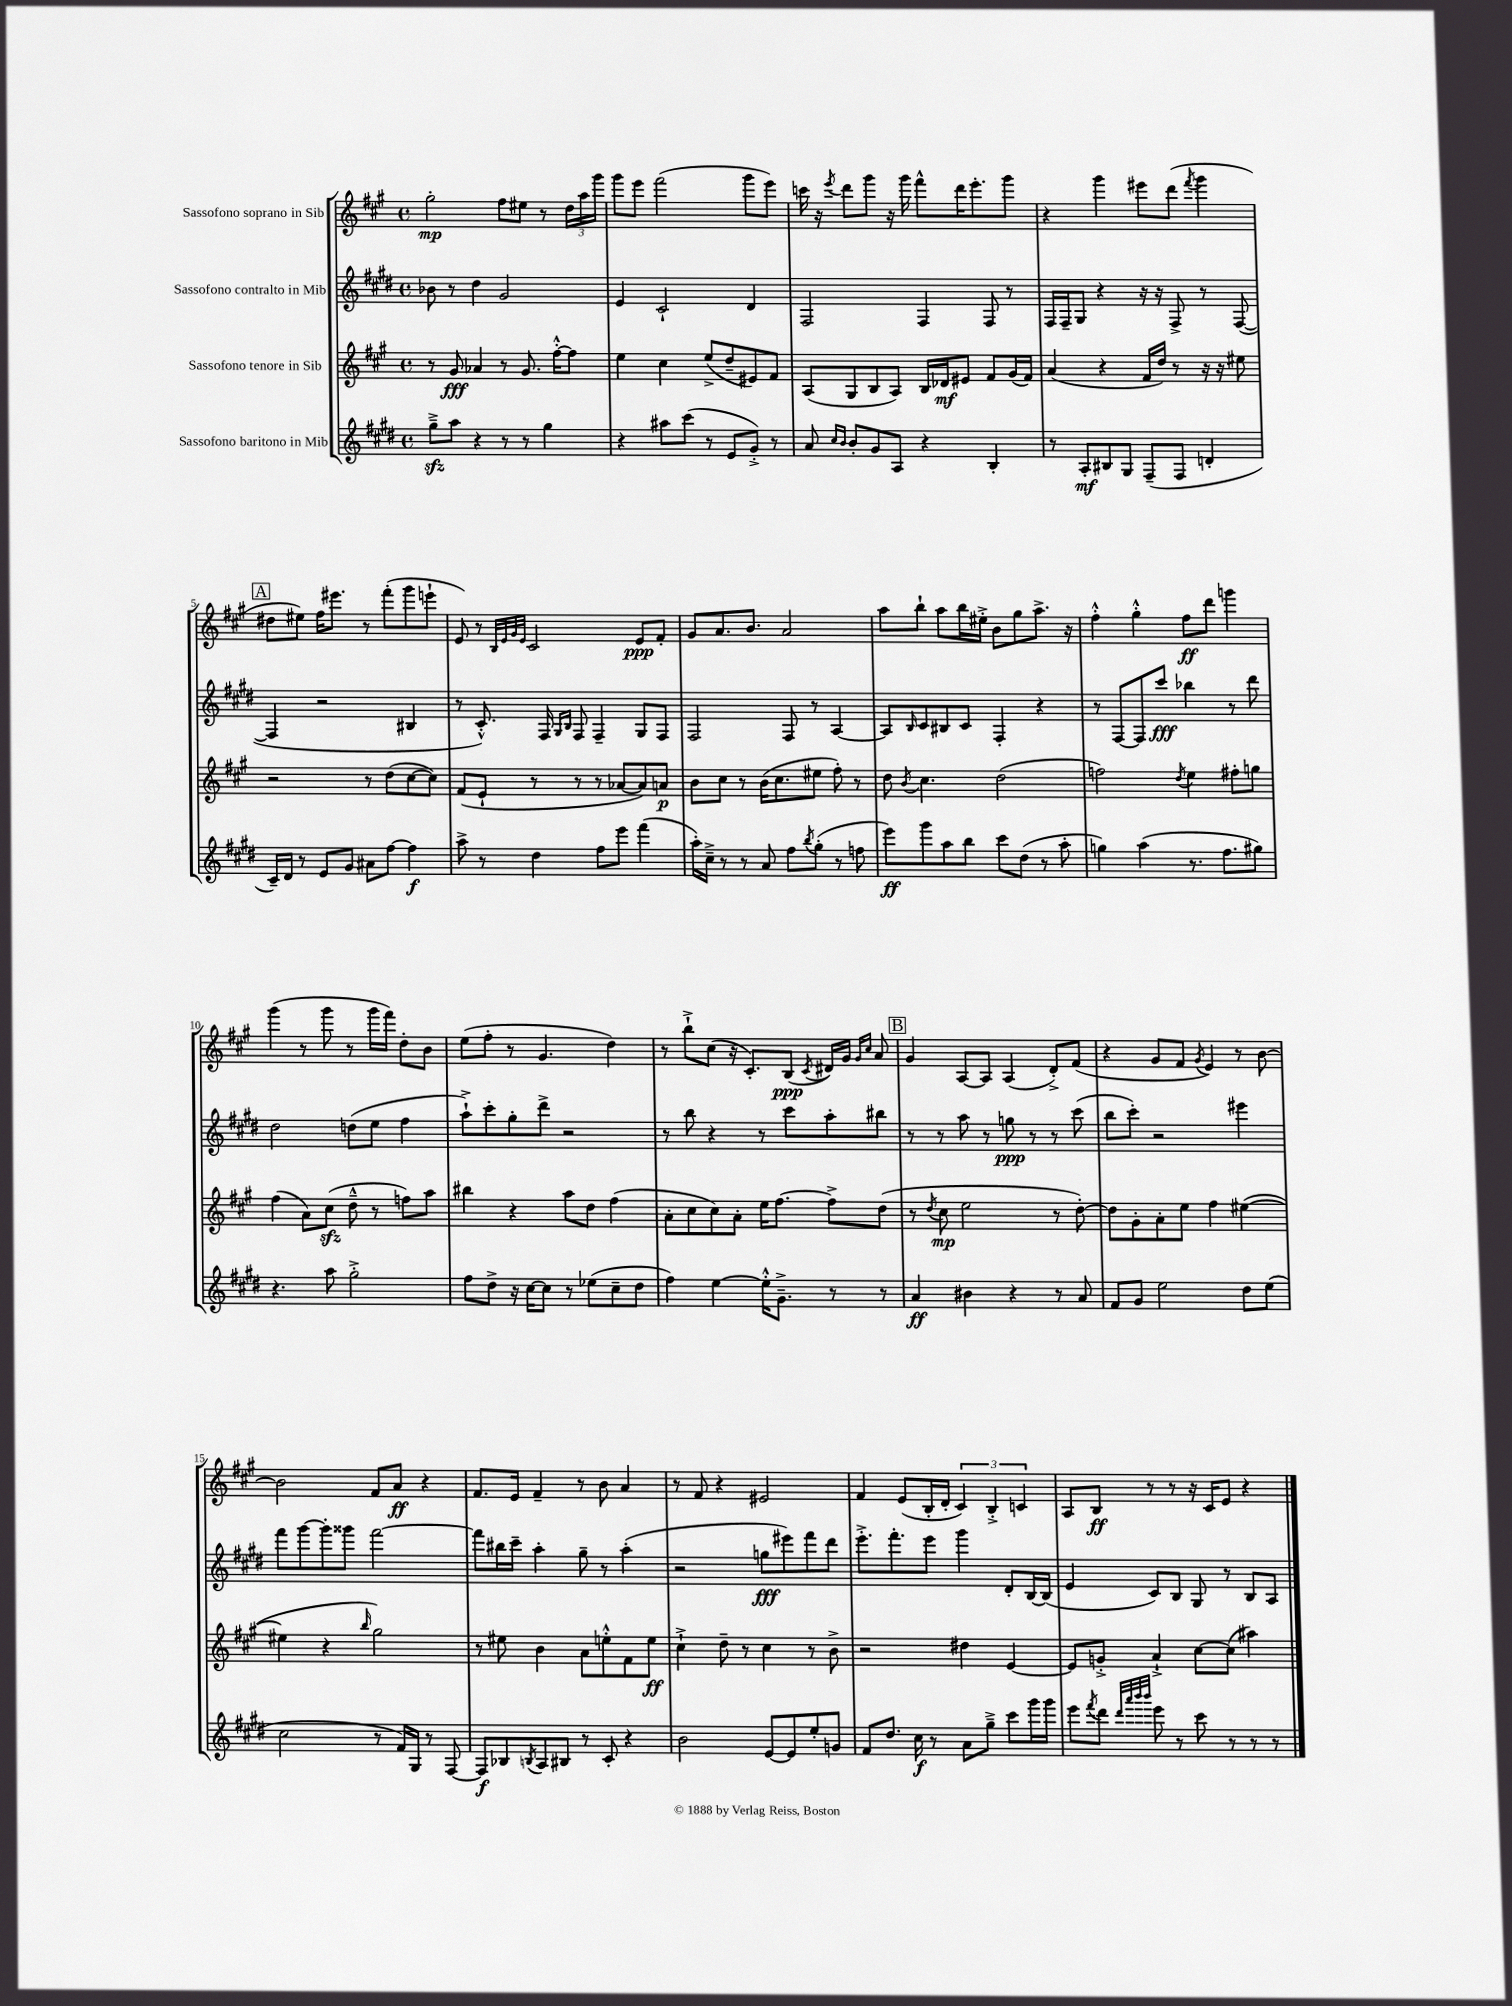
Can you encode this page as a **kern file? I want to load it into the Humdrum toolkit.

**kern	**kern	**kern	**kern
*staff4	*staff3	*staff2	*staff1
*clefG2	*clefG2	*clefG2	*clefG2
*k[f#c#g#d#]	*k[f#c#g#]	*k[f#c#g#d#]	*k[f#c#g#]
*M4/4	*M4/4	*M4/4	*M4/4
*met(c)	*met(c)	*met(c)	*met(c)
8gg#~^\L	8r	8b-\	2gg#'\
8aa\J	8g#/	8r	.
4r	4a-/	4dd#\	.
8r	8r	2g#/	8ff#\L
8r	8.g#/	.	8ee#\J
4gg#\	.	.	8r
.	[16ff#'^^\LK	.	.
.	8ff#\]J	.	24dd\LL
.	.	.	24aa\
.	.	.	24ggg#\JJ
=	=	=	=
4r	4ee\	4e/	8ggg#\L
.	.	.	8eee\J
8aa#\L	4cc#\	2c#`/	(2fff#\
(8ccc#\J	.	.	.
8r	(8ee^/L	.	.
8e/L	8dd~/	.	.
8g#'^/J)	8e#/)	4d#/	8ggg#\L
8r	8f#/J	.	8eee\J)
=	=	=	=
8a/	(8A/L	2F#/	16ccc\
.	.	.	16r
16qqcc#/LL	.	.	.
16qqb/JJ	.	.	8qeee/
8b'/L	8G#/	.	8ddd\L
8g#/	8B/	.	8ggg#\J
8A/J	8A/J)	.	16r
.	.	.	16ggg#\
4r	16B/LL	4F#/	8fff#^^\L
.	16d-/J	.	.
.	8e#/J	.	16ddd\K
.	.	.	8.eee'\
4B'/	8f#/L	8F#/	.
.	(16g#/L	8r	8ggg#\J
.	16f#/JJ)	.	.
=	=	=	=
8r	(4a/	16F#/LL	4r
.	.	16F#~/J	.
8A'/L	.	8G#/J	.
8B#/	4r	4r	4ggg#\
8G#/J	.	.	.
(8F#~/L	16f#/LL	16r	8eee#\L
.	16dd/JJ)	16r	.
8F#/J	8r	8F#^/	(8ddd\J
.	.	.	8qfff#/
4d'/	16r	8r	4ggg#\
.	16r	.	.
.	8ee#\	([8F#/	.
=	=	=	=
16c#~/LL)	2r	4F#/]	8dd#\L
16d#/JJ	.	.	.
8r	.	.	8ee#\J)
8e/L	.	2r	16ff#\LK
.	.	.	8.eee#\J
8g#/J	.	.	.
8a#\L	8r	.	8r
[8ff#\J	(8dd\L	.	(8fff#'\L
4ff#\]	[8cc#\	4B#/	8ggg#\
.	8cc#\]J)	.	8eee`\J
=	=	=	=
8aa^\	(8f#/L	8r	8e/)
8r	8e`/J	8.c#'^^/)	8r
.	.	.	32qqB/LLL
.	.	.	32qqe/
.	.	.	32qqg#/
.	.	.	32qqe/JJJ
4dd#\	8r	.	2c#/
.	.	16F#/	.
.	.	16qqG#/LL	.
.	.	16qqB/JJ	.
.	8r	8F#/	.
8ff#\L	8r	4F#~/	.
8eee\J	[8a-/L	.	.
(4fff#\	8a-/])	8G#/L	8e/L
.	8a/J	8F#/J	8f#'/J
=	=	=	=
16aa'\LL)	8b\L	2F#/	8g#/L
16cc#~^\JJ	.	.	.
8r	8cc#\J	.	8.a/
8r	8r	.	.
.	.	.	8.b/J
8a/	(16b\LK	.	.
.	8.cc#\	.	.
8ff#\L	.	8F#/	2a/
8qbb/	.	.	.
(8gg#'\J	8ee#\J	8r	.
8r	8ff#'\)	[4A/	.
8ff\	8r	.	.
=	=	=	=
8eee\L)	8dd\	8A/]L	8aa\L
.	8qb/	16qqB/	.
8ggg#\	4.cc#\	8c#/	8bb`\J
8aa\	.	8B#/	8aa\L
8bb\J	.	8c#/J	16bb\L
.	.	.	16ee#'^\JJ
8ccc#\L	(2dd\	4F#'/	8b\L
(8dd#\J	.	.	8gg#\
8r	.	4r	8.aa^\J
8aa'\	.	.	.
.	.	.	16r
=	=	=	=
4gg\)	2ff\)	8r	4ff#'^^\
.	.	[8F#/L	.
(4aa\	.	8F#/]	4gg#'^^\
.	.	8ccc#/J	.
.	8qdd/	.	.
8.r	4ee\	4bb-\	8ff#\L
.	.	.	8ddd\J
8.ff#\L	.	.	.
.	8ff#'\L	8r	4ggg\
8gg#\J)	8gg\J	8ddd#\	.
=	=	=	=
4.r	(4ff#\	2dd#\	(4ggg#\
.	8a\L)	.	8r
8aa\	(8cc#\J	.	8ggg#\
2gg#'^\	8dd~^^\	(8dd\L	8r
.	8r	8ee\J	16ggg#\LL
.	.	.	16fff#\JJ)
.	8ff\L)	4ff#\	8dd'\L
.	8aa\J	.	8b\J
=	=	=	=
8ff#\L	4bb#\	8aa`^\L)	(8ee\L
8dd#^\J	.	8ccc#'\	8ff#'\J
16r	4r	8gg#'\	8r
[16cc#\LK	.	.	.
8cc#\]J	.	8ddd#^\J	4.g#/
8r	8aa\L	2r	.
(8ee-\L	8dd\J	.	.
8cc#~\	(4ff#\	.	4dd\)
8dd#\J	.	.	.
=	=	=	=
4ff#\)	8a'\L	8r	8r
.	8cc#\	8bb\	8bb`^\L
[4ee\	8cc#\)	4r	(8cc#\J
.	8a'\J	.	16r
.	.	.	8.c#'/L)
16ee'^^\]LK	16ee\LK	8r	.
8.g#~^\J	[8.ff#\J	.	.
.	.	8ccc#\L	(8B/J
.	.	.	8qc#/
8r	8ff#^\]L	8aa'\	16d#/LL)
.	.	.	16g#/JJ
.	.	.	16qqg#/LL
.	.	.	16qqcc#/JJ
8r	(8dd\J	8bb#\J	8a/
=	=	=	=
4a/	8r	8r	4g#/
.	8qdd/	.	.
.	8cc#\	8r	.
4b#\	2ee\	8aa\	[8A/L
.	.	8r	8A/]J
4r	.	8gg\	(4A/
.	.	8r	.
8r	8r	8r	8d'^/L)
8a/	[8dd'\)	(8ccc#\	(8f#/J
=	=	=	=
8f#/L	8dd\]L	8bb\L	4r
8g#/J	8g#'\	8ccc#'\J)	.
2ee\	8a'\	2r	8g#/L
.	8ee\J	.	8f#/J
.	.	.	8qg#/
.	4ff#\	.	4e/)
8dd#\L	([4ee#\	4eee#\	8r
(8ee\J	.	.	[8b\
=	=	=	=
2cc#\	4ee#\]	8fff#\L	2b\]
.	.	[8ggg#\	.
.	4r	8ggg#'\]	.
.	.	8ggg##\J	.
.	16qqbb/	.	.
8r	2gg#\)	[2fff#\	8f#/L
16f#/LL)	.	.	8a/J
16G#/JJ	.	.	.
8r	.	.	4r
[8F#/	.	.	.
=	=	=	=
8F#/]L	8r	8fff#\]L	8.f#/L
8B-/	8ee#\	16bb#\L	.
.	.	16ccc#~\JJ	16e/Jk
8qB/	.	.	.
8A/	4b\	4aa'\	4f#~/
8B#/J	.	.	.
8r	8a\L	8gg#~\	8r
8c#'/	8ee'^^\	8r	8b\
4r	8f#\	(4aa'\	4a/
.	8ee\J	.	.
=	=	=	=
2b\	4cc#`^\	2r	8r
.	.	.	8f#/
.	8dd~\	.	4r
.	8r	.	.
[8e/L	4cc#\	8gg\L	2e#/
8e/]	.	8eee#\)	.
8ee'/	8r	8fff#\	.
8g/J	8b^\	8ddd#\J	.
=	=	=	=
8f#/L	2r	8.eee'^\L	4f#/
8.dd#/J	.	.	.
.	.	8.fff#'\	.
.	.	.	(8e/L
16cc#\	.	.	.
8r	.	8eee\J	16B'/L
.	.	.	16d'/JJ
8a\L	4dd#\	4ggg#\	6c#/)
8gg#~^\J	.	.	.
.	.	.	6B'^/
8ccc#\L	[4e/	8d#'/L	.
.	.	.	6c/
16ggg#\L	.	[16B/L	.
16ggg#\JJ	.	(16B/]JJ	.
=	=	=	=
8eee\L	8e/]L	4e/	8A/L
8qfff#/	.	.	.
8ddd#\J	8g'^/J	.	8B/J
32qqddd#/LLL	.	.	.
32qqaaa/	.	.	.
32qqbbb/	.	.	.
32qqbbb/JJJ	.	.	.
8eee\	4a`^/	8c#/L)	8r
8r	.	8B/J	8r
8ccc#\	[8cc#\L	8G#/	16r
.	.	.	16c#/LK
8r	(8cc#\]J	8r	8e/J
8r	4aa#\)	8B/L	4r
8r	.	8A/J	.
==	==	==	==
*-	*-	*-	*-
